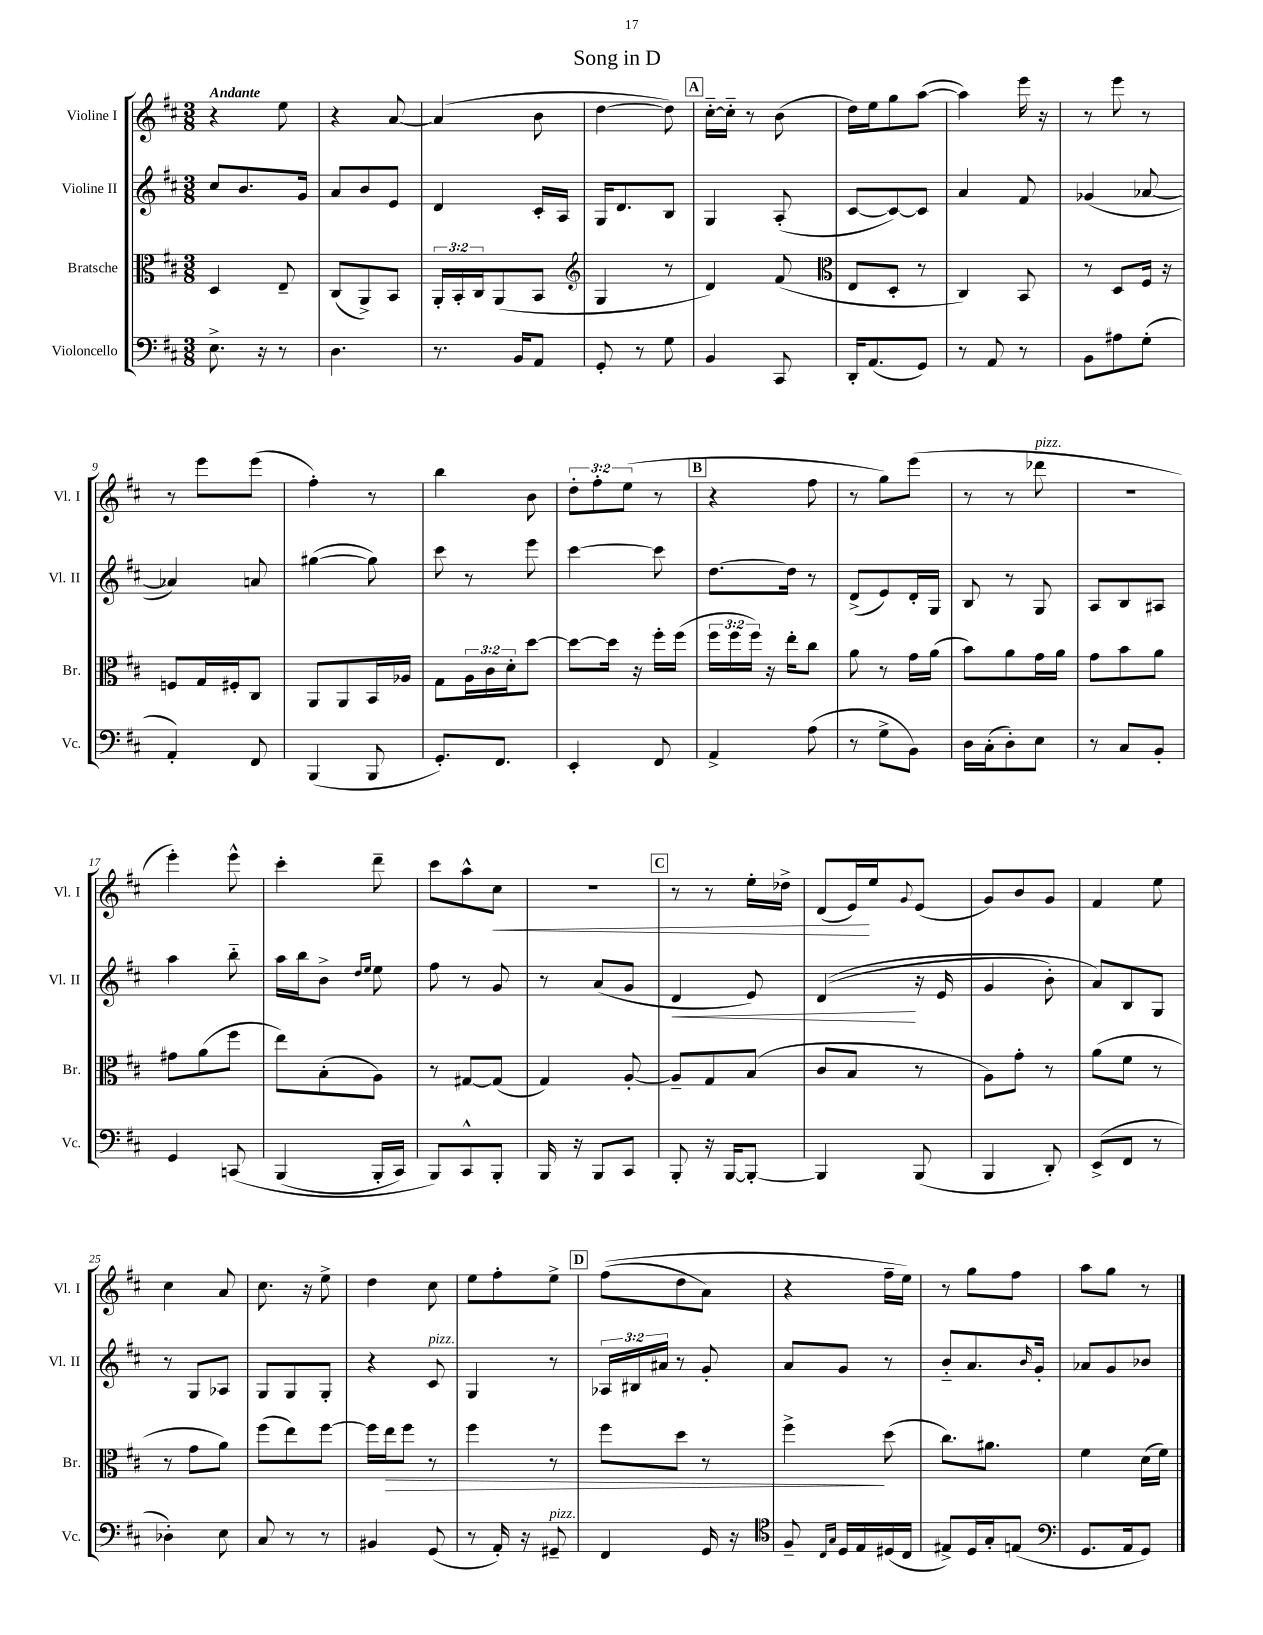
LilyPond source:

\header { title = "Song in D" }
<<
\new StaffGroup <<
\new Staff = "s0" \with { instrumentName = "Violine I" shortInstrumentName = "Vl. I" } {
    \clef treble \key d \major \numericTimeSignature \time 3/8 \override Staff.TupletNumber.text = #tuplet-number::calc-fraction-text \tempo "Andante"
    r4 e''8 |
    r4 a'8~ |
    a'4( b'8 |
    d''4~ d''8) |
    \mark \markup { \box "A" } cis''16~-_ cis''16-_ r8 b'8( |
    d''16) e''16 g''8 a''8~( |
    a''4) e'''16 r16 |
    r8 e'''8 r8 |
    r8 e'''8 e'''8( |
    fis''4-.) r8 |
    b''4 b'8 |
    \tuplet 3/2 { d''8-. fis''8-. e''8( } r8 |
    \mark \markup { \box "B" } r4 fis''8 |
    r8 g''8) e'''8( |
    r8 r8 des'''8^\markup { \italic "pizz." } |
    R4. |
    e'''4-.) e'''8-^ |
    cis'''4-. d'''8-- |
    cis'''8 a''8-^ cis''8\< |
    R4. |
    \mark \markup { \box "C" } r8 r8 e''16-. des''16-> |
    d'8( e'16\!) e''16 \appoggiatura { g'8 } e'8( |
    g'8) b'8 g'8 |
    fis'4 e''8 |
    cis''4 a'8 |
    cis''8. r16 e''8-> |
    d''4 cis''8 |
    e''8 fis''8-. e''8-> |
    \mark \markup { \box "D" } fis''8(\( d''8 a'8) |
    r4 fis''16-- e''16\) |
    r8 g''8 fis''8 |
    a''8 g''8 r8 \bar "|." |
}
\new Staff = "s1" \with { instrumentName = "Violine II" shortInstrumentName = "Vl. II" } {
    \clef treble \key d \major \numericTimeSignature \time 3/8 \override Staff.TupletNumber.text = #tuplet-number::calc-fraction-text
    cis''8 b'8. g'16 |
    a'8 b'8 e'8 |
    d'4 cis'16-. a16 |
    g16 d'8. b8 |
    \mark \markup { \box "A" } g4 a8-.( |
    cis'8~ cis'8~) cis'8 |
    a'4 fis'8 |
    ges'4( aes'8~ |
    aes'4) a'8 |
    gis''4~( gis''8) |
    cis'''8 r8 e'''8 |
    cis'''4~ cis'''8 |
    \mark \markup { \box "B" } d''8.~ d''16 r8 |
    d'8->( e'8) d'16-. g16 |
    b8 r8 g8 |
    a8 b8 ais8 |
    a''4 b''8-_ |
    a''16 b''16 b'8-> \grace { d''16 e''16 } e''8 |
    fis''8 r8 g'8 |
    r8 a'8( g'8 |
    \mark \markup { \box "C" } d'4\< e'8) |
    d'4\!(\( r16 e'16 |
    g'4 b'8-.) |
    a'8\) b8 g8 |
    r8 g8 aes8 |
    g8 g8 g8-. |
    r4 cis'8^\markup { \italic "pizz." } |
    g4 r8 |
    \mark \markup { \box "D" } \tuplet 3/2 { aes16 bis16 ais'16 } r8 g'8-. |
    a'8 g'8 r8 |
    b'8-_ a'8. \grace { b'16 } g'16-. |
    aes'8 g'8 bes'8 \bar "|." |
}
\new Staff = "s2" \with { instrumentName = "Bratsche" shortInstrumentName = "Br." } {
    \clef alto \key d \major \numericTimeSignature \time 3/8 \override Staff.TupletNumber.text = #tuplet-number::calc-fraction-text
    d4 e8-- |
    cis8( a,8->) b,8 |
    \tuplet 3/2 { a,16-. b,16-. cis16 } a,8( b,8 |
    \clef treble g4 r8 |
    \mark \markup { \box "A" } d'4) fis'8( |
    \clef alto e8 d8-. r8 |
    cis4) b,8 |
    r8 d8 fis16 r16 |
    f8 g16 fis16-. cis8 |
    a,8 a,8 b,16 aes16 |
    g8 \tuplet 3/2 { a16 cis'16 d'16-. } d''8~ |
    d''8~ d''16 r16 fis''16-. fis''16( |
    \mark \markup { \box "B" } \tuplet 3/2 { fis''16 fis''16 fis''16) } r16 e''16-. cis''8 |
    a'8 r8 g'16 a'16( |
    b'8) a'8 g'16 a'16 |
    g'8 b'8 a'8 |
    gis'8 a'8( fis''8 |
    e''8) b8-.( a8) |
    r8 gis8~ gis8( |
    g4) a8~-. |
    \mark \markup { \box "C" } a8-- g8 b8( |
    cis'8 b8 r8 |
    a8) g'8-. r8 |
    a'8( fis'8 r8 |
    r8 g'8 a'8) |
    fis''8( e''8) fis''8~ |
    fis''16 e''16\> fis''8 r8 |
    fis''4 r8 |
    \mark \markup { \box "D" } fis''8 d''8 r8 |
    fis''4->\! d''8( |
    cis''8.) ais'8. |
    fis'4 d'16( fis'16) \bar "|." |
}
\new Staff = "s3" \with { instrumentName = "Violoncello" shortInstrumentName = "Vc." } {
    \clef bass \key d \major \numericTimeSignature \time 3/8
    e8.-> r16 r8 |
    d4. |
    r8. b,16 a,8 |
    g,8-. r8 g8 |
    \mark \markup { \box "A" } b,4 cis,8 |
    d,16-. a,8.( g,8) |
    r8 a,8 r8 |
    b,8 ais8 g8-.( |
    a,4-.) fis,8 |
    b,,4( b,,8 |
    g,8.-.) fis,8. |
    e,4-. fis,8 |
    \mark \markup { \box "B" } a,4-> a8( |
    r8 g8-> b,8) |
    d16 cis16-.( d8-.) e8 |
    r8 cis8 b,8-. |
    g,4 c,8\( |
    b,,4( b,,16-. cis,16) |
    b,,8\) cis,8-^ b,,8-. |
    b,,16 r16 b,,8 cis,8 |
    \mark \markup { \box "C" } b,,8-. r16 b,,16~ b,,8~-. |
    b,,4 b,,8( |
    b,,4 d,8-.) |
    e,8->( fis,8 r8 |
    des4-.) e8 |
    cis8 r8 r8 |
    bis,4 g,8( |
    r8 a,16-.) r16 gis,8--^\markup { \italic "pizz." } |
    \mark \markup { \box "D" } fis,4 g,16 r16 |
    \clef tenor fis8-- \grace { cis16 g16 } d16 e16 dis16( cis16 |
    eis8->) d16 g16-. e8( |
    \clef bass g,8. a,16 g,8) \bar "|." |
}
>>
>>
